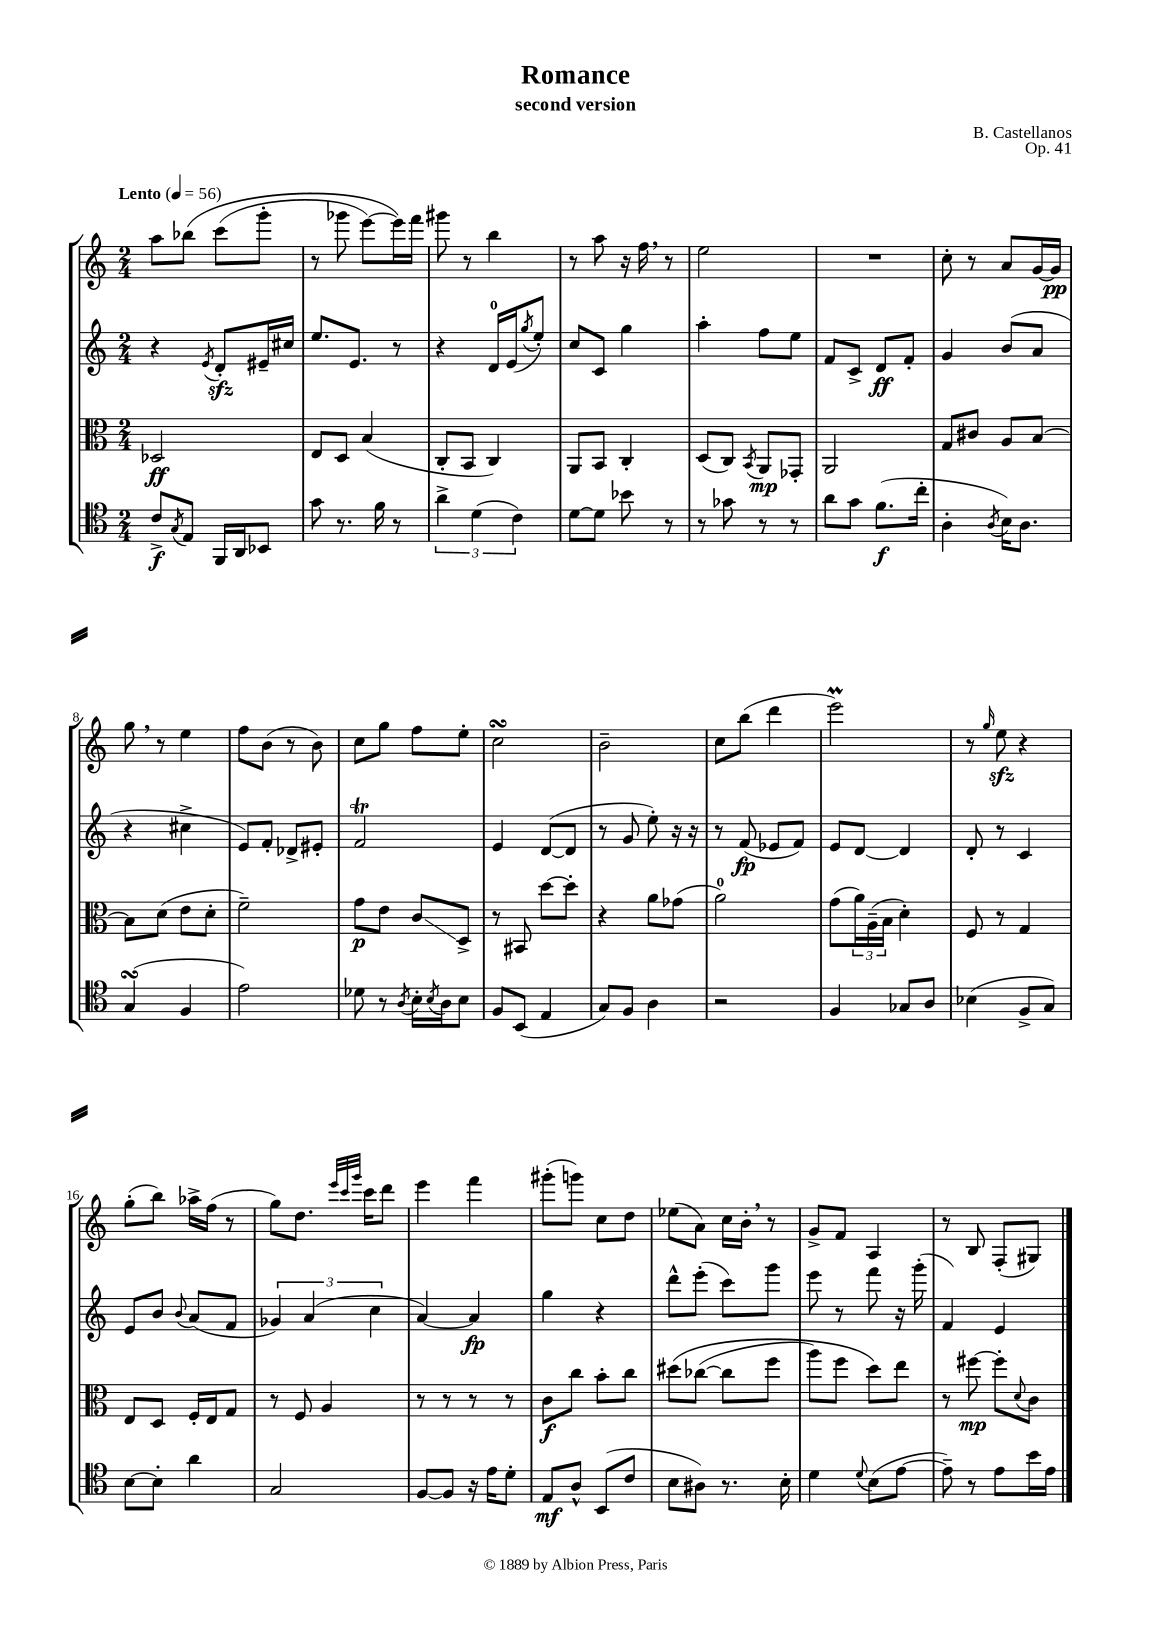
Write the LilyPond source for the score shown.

\header { title = "Romance" composer = "B. Castellanos" subtitle = "second version" opus = "Op. 41" }
<<
\new StaffGroup <<
\new Staff = "s0" {
    \clef treble \key c \major \numericTimeSignature \time 2/4 \tempo "Lento" 4 = 56
    a''8 bes''8\( c'''8( g'''8-. |
    r8 ges'''8 e'''8~) e'''16\) f'''16 |
    gis'''8 r8 b''4 |
    r8 a''8 r16 f''16 \breathe r8 |
    e''2 |
    R2 |
    c''8-. r8 a'8 g'16~ g'16\pp |
    g''8 \breathe r8 e''4 |
    f''8 b'8( r8 b'8) |
    c''8 g''8 f''8 e''8-. |
    c''2\turn |
    b'2-- |
    c''8 b''8( d'''4 |
    e'''2\prall) |
    r8 \grace { g''16 } e''8\sfz r4 |
    g''8-.( b''8) aes''16-> f''16( r8 |
    g''8) d''8. \grace { e'''32 c'''32 g'''32 } c'''16 d'''8 |
    e'''4 f'''4 |
    gis'''8-.( g'''8) c''8 d''8 |
    ees''8( a'8) c''16 b'16-. \breathe r8 |
    g'8-> f'8 a4 |
    r8 b8 f8-.( gis8) \bar "|." |
}
\new Staff = "s1" {
    \clef treble \key c \major \numericTimeSignature \time 2/4
    r4 \acciaccatura { e'8 } d'8-.\sfz eis'16-- cis''16 |
    e''8. e'8. r8 |
    r4 d'16-0 e'16( \acciaccatura { g''8 } e''8-.) |
    c''8 c'8 g''4 |
    a''4-. f''8 e''8 |
    f'8 c'8-> d'8\ff f'8-. |
    g'4 b'8( a'8 |
    r4 cis''4-> |
    e'8) f'8-. des'8-> eis'8-. |
    f'2\trill |
    e'4 d'8~( d'8 |
    r8 g'8 e''8-.) r16 r16 |
    r8 f'8\fp( ees'8 f'8) |
    e'8 d'8~ d'4 |
    d'8-. r8 c'4 |
    e'8 b'8 \appoggiatura { b'8 } a'8( f'8 |
    \tuplet 3/2 { ges'4) a'4( c''4 } |
    a'4~) a'4\fp |
    g''4 r4 |
    d'''8-^ e'''8-.( c'''8) g'''8 |
    e'''8 r8 f'''8 r16 g'''16-.( |
    f'4) e'4 \bar "|." |
}
\new Staff = "s2" {
    \clef alto \key c \major \numericTimeSignature \time 2/4
    des2\ff |
    e8 d8 b4( |
    c8-. b,8 c4) |
    a,8 b,8 c4-. |
    d8( c8) \acciaccatura { b,8 } a,8\mp ges,8-. |
    a,2 |
    g8 cis'8 a8 b8~ |
    b8 d'8( e'8 d'8-. |
    f'2--) |
    g'8\p e'8 c'8\glissando d8-> |
    r8 bis,8 d''8~ d''8-. |
    r4 a'8 ges'8( |
    a'2-0) |
    g'8( \tuplet 3/2 { a'16) a16--( b16 } d'4-.) |
    f8 r8 g4 |
    e8 d8 f16-. e16 g8 |
    r8 f8 a4 |
    r8 r8 r8 r8 |
    c'8\f c''8 b'8-. c''8 |
    dis''8\( ces''8~( ces''8 f''8 |
    a''8) f''8 d''8\) e''8 |
    r8 fis''8~\mp fis''8-. \appoggiatura { d'8 } c'8 \bar "|." |
}
\new Staff = "s3" {
    \clef tenor \key c \major \numericTimeSignature \time 2/4
    c'8->\f \acciaccatura { g8 } e8 f,16 a,16 bes,8 |
    g'8 r8. f'16 r8 |
    \tuplet 3/2 { a'4-> d'4( c'4) } |
    d'8~ d'8 bes'8 r8 |
    r8 ges'8 r8 r8 |
    a'8 g'8 f'8.\f( c''16-. |
    a4-. \acciaccatura { a8 } b16) a8. |
    g4\turn( f4 |
    e'2) |
    des'8 r8 \acciaccatura { a8 } b16-. \acciaccatura { b8 } a16 b8 |
    f8 b,8( e4 |
    g8) f8 a4 |
    r2 |
    f4 ges8 a8 |
    bes4( f8-> g8) |
    b8~ b8-. a'4 |
    g2 |
    f8~ f8 r16 e'16 d'8-. |
    e8\mf a8-^ b,8( c'8 |
    b8 ais8) r8. b16-. |
    d'4 \appoggiatura { d'8 } b8( e'8~ |
    e'8--) r8 e'8 b'16 e'16 \bar "|." |
}
>>
>>
